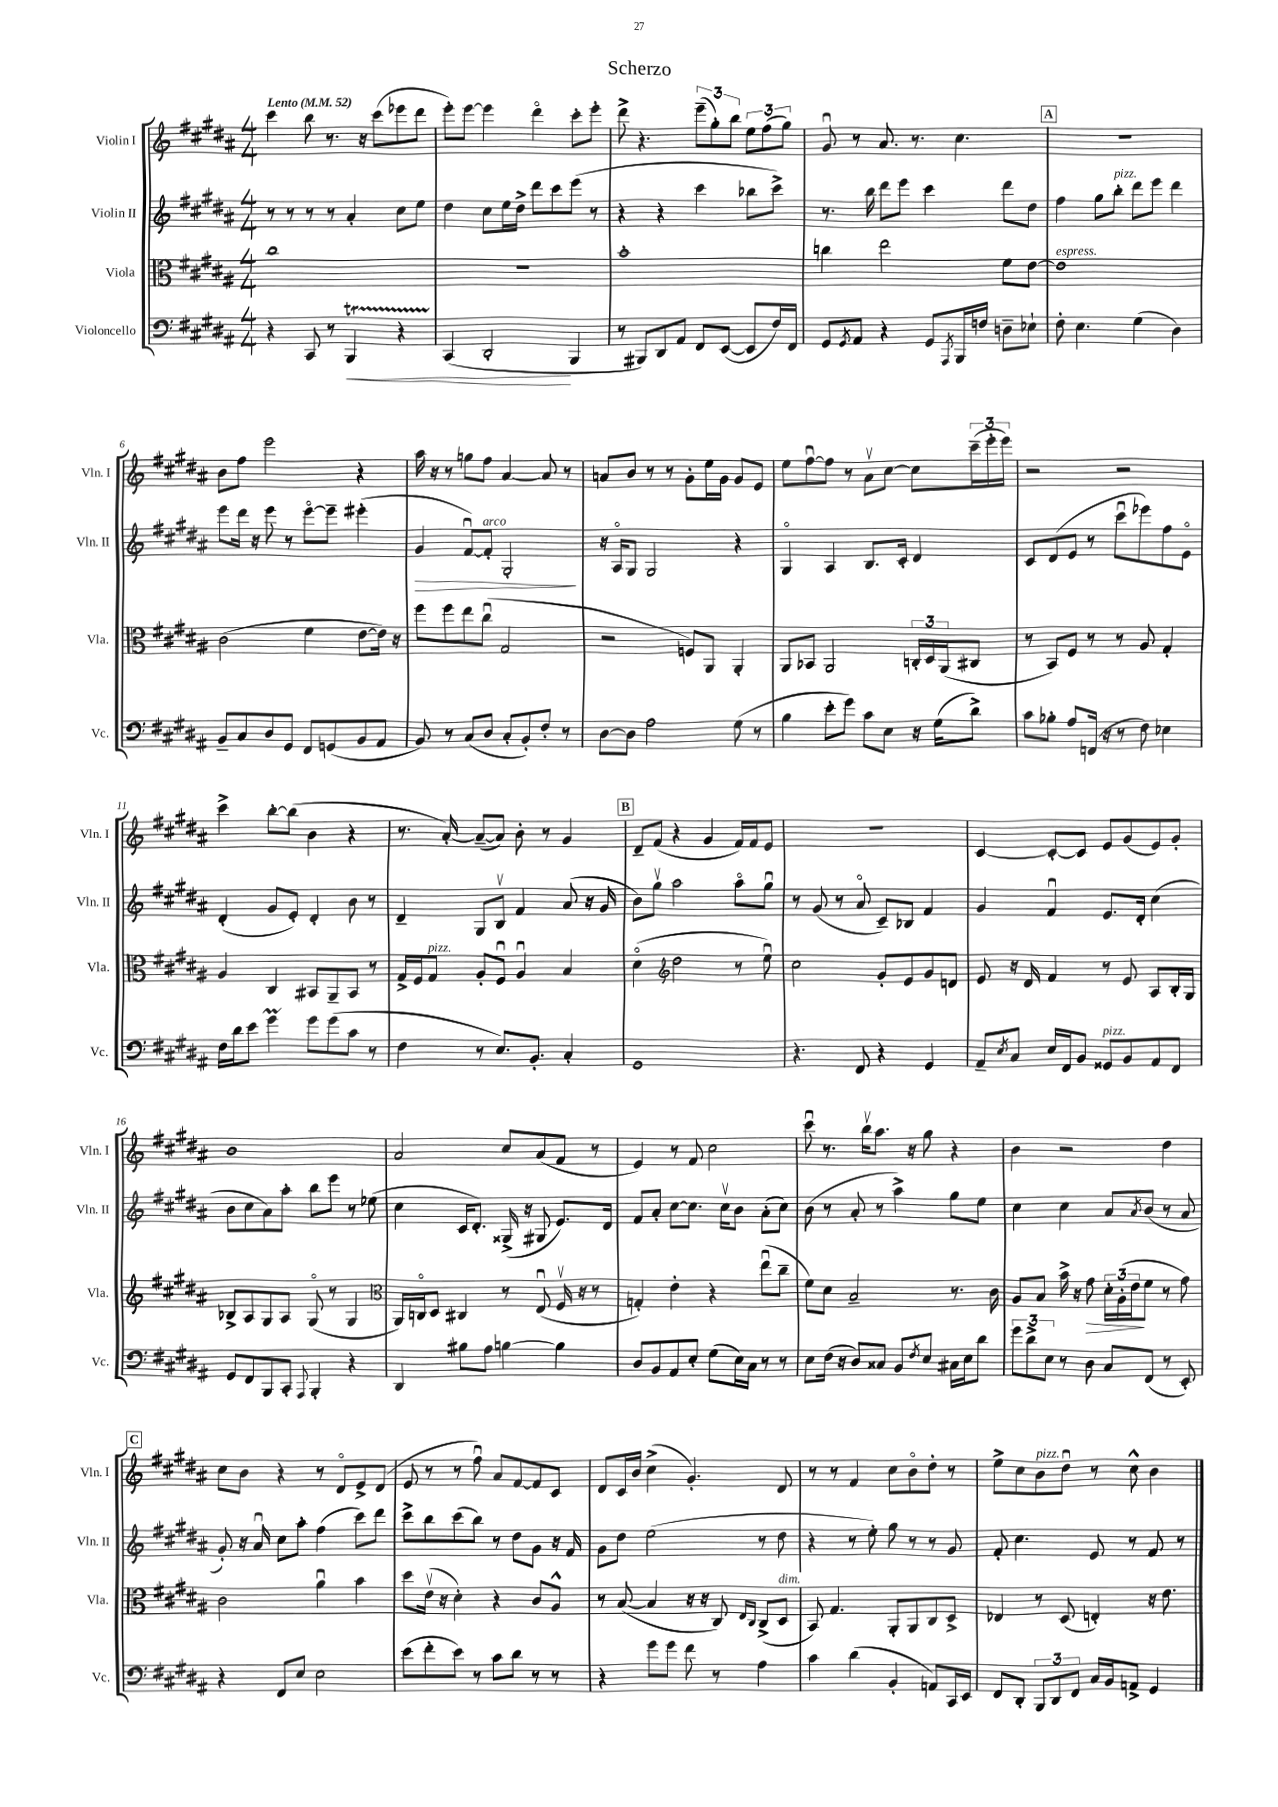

**kern	**kern	**kern	**kern
*staff4	*staff3	*staff2	*staff1
*clefF4	*clefC3	*clefG2	*clefG2
*k[f#c#g#d#a#]	*k[f#c#g#d#a#]	*k[f#c#g#d#a#]	*k[f#c#g#d#a#]
*M4/4	*M4/4	*M4/4	*M4/4
*MM52	*MM52	*MM52	*MM52
4r	1cc#	8r	4ccc#
.	.	8r	.
8CC#	.	8r	8bb
8r	.	8r	8.r
4BBB	.	4a#'	.
.	.	.	16r
.	.	.	(8ccc#
4r	.	8cc#	8eee-
.	.	8ee	8ddd#
=	=	=	=
(4CC#	1r	4dd#	8eee')
.	.	.	[8eee
2DD#'	.	8cc#	4eee]
.	.	16ee	.
.	.	16dd#^	.
.	.	8ddd#	4ddd#o
.	.	8ccc#	.
4BBB	.	(8eee	8ccc#'
.	.	8r	8eee'
=	=	=	=
8r	1b'	4r	8ddd#^
8BBB#)	.	.	4.r
8DD#	.	4r	.
8AA#	.	.	.
8FF#	.	4ccc#	(12eee~
.	.	.	12gg#')
([8EE	.	.	.
.	.	.	12bb
8EE]	.	8bb-	12ee
.	.	.	(12ff#
16F#)	.	8ccc#^)	.
.	.	.	12gg#)
16FF#	.	.	.
=	=	=	=
8GG#	4cc	8.r	8g#u
8qGG#	.	.	.
8AA#	.	.	8r
.	.	16bb	.
4r	2ee	8ddd#	8.a#
.	.	8eee	.
.	.	.	8.r
8GG#	.	4ccc#	.
8qAAA#	.	.	.
16BBB	.	.	4.cc#
16F	.	.	.
8D~	8f#	8ddd#	.
8E-`	[8e	8dd#	.
=	=	=	=
8F#'	1e]	4ff#	1r
4.E	.	.	.
.	.	8gg#	.
.	.	8bb'	.
(4G#	.	8ddd#	.
.	.	8eee	.
4D#)	.	4ddd#	.
=	=	=	=
8BB~	(2c#	8eee	8b
8C#	.	16ddd#	8ff#
.	.	16r	.
8D#	.	8eee	2eee
8GG#	.	8r	.
8FF#	4f#	[8eeeo	.
(8GG	.	8eee~]	.
8BB	[8e	(4eee#'	4r
8AA#	16e])	.	.
.	16r	.	.
=	=	=	=
8BB)	8ff#	4g#	16aa#
.	.	.	16r
8r	8ff#	.	8r
(8C#	8ee	[8f#u)	8gg
8D#	(8cc#u	8f#']	8ff#
8C#'	2G#	2G#'	[4a#
8BB')	.	.	.
8F#'	.	.	8a#]
8r	.	.	8r
=	=	=	=
[8D#	2r	16r	8a
.	.	16A#o	.
8D#]	.	8G#	8b
2A#	.	2G#	8r
.	.	.	8r
.	8F)	.	8g#'
.	8AA#	.	16ee
.	.	.	16g#
(8G#	4AA#'	4r	8g#
8r	.	.	8e
=	=	=	=
4B	8AA#	4G#o	8ee
.	8BB-	.	[8ff#u
8e'	2AA#	4A#	8ff#]
8g#)	.	.	8r
8c#	.	8.B	8a#v
8E	.	.	[8cc#
.	.	16c#'	.
16r	24C'	4d#	8cc#]
.	24D#	.	.
(16G#	.	.	.
.	(24AA#	.	.
8d#^)	8C#	.	(24ccc#~
.	.	.	24eee'
.	.	.	24eee)
=	=	=	=
8c#	8r	8c#	2r
8B-'	8BB)	(8d#	.
8A#	8F#	8e	.
(16FF	8r	8r	.
16r	.	.	.
8r	8r	8ccc#u	2r
8F#)	8A#	8eee-)	.
4E-	4G#'	8ff#	.
.	.	8eo	.
=	=	=	=
16F#	4A#	(4d#'	4ccc#^
16d#	.	.	.
8e	.	.	.
4g#	4C#	8g#	[8bb'
.	.	8e')	(8bb]
8g#	8BB#	4d#'	4b
(8g#	8AA#~	.	.
8c#	8BB#	8b	4r
8r	8r	8r	.
=	=	=	=
4F#	16G#^	4d#~	8.r
.	16F#	.	.
.	8G#	.	.
.	.	.	[16a#')
8r	8A#'	8G#	(8a#~_
8.E)	8F#u	8Bv	8a#])
.	4A#u	4f#	8b'
8.BB'	.	.	.
.	.	.	8r
4C#'	4B	(8a#	4g#
.	.	16r	.
.	.	16g#	.
=	=	=	=
1GG#	(4d#o	8b)	8d#~
.	.	8gg#v	(8f#
*	*clefG2	*	*
.	2dd#	2aa#	4r
.	.	.	4g#
.	8r	8aa#o	16f#)
.	.	.	16f#
.	8eeu)	8gg#u	8e
=	=	=	=
4.r	2cc#	8r	1r
.	.	(8g#	.
.	.	8r	.
8FF#	.	8a#o	.
4r	8g#'	8c#~)	.
.	8e	8B-	.
4GG#	8g#	4f#	.
.	8d	.	.
=	=	=	=
8AA#~	8e	4g#	[4c#
8qE	.	.	.
8C#	16r	.	.
.	16d#	.	.
16E	4f#	4f#u	8c#'_
16FF#	.	.	.
8BB	.	.	8c#]
8GG##	8r	8.e	8e
8BB	8e	.	(8g#
.	.	16d#'	.
8AA#	8A#	(4cc#	8e)
8FF#	16B'	.	8g#'
.	16G#	.	.
=	=	=	=
8GG#	8B-^	8b	1b
8FF#	8A#	8cc#	.
8BBB	8G#	8a#)	.
8CC#'	8A#	8aa#'	.
8qqAAA#	.	.	.
4BBB'	(8G#o	8bb	.
.	8r	8eee	.
4r	4G#	8r	.
.	.	(8ee-	.
=	=	=	=
*	*clefC3	*	*
4DD#	16AA#)	4cc#	2a#
.	16Co	.	.
.	8D#	.	.
8B#	4C#	16c#	.
.	.	8.d#')	.
8A#	.	.	.
[4B	8r	(16G##^	8cc#
.	.	16r	.
.	(8Eu	8G#	(8a#
4B]	16F#v	8.e)	8f#
.	16r	.	.
.	8r	.	8r
.	.	16d#	.
=	=	=	=
8D#	4G')	8f#	4e)
8BB	.	8a#'	.
8AA#	4e'	[8cc#	8r
8E'	.	8.cc#]	8f#
(8G#	4r	.	2cc#
.	.	16cc#v	.
16E)	.	8b	.
16C#	.	.	.
8r	(8eeu	(8a#'	.
8r	8cc#~	8cc#)	.
=	=	=	=
8E	8f#)	(8b	8ccc#u
(16F#	8d#	8r	8.r
16r	.	.	.
8D#)	2B~	8a#'	.
.	.	.	16bbv
8C##	.	8r	8.aa#
8BB	.	4aa#^)	.
.	.	.	16r
8qF#	.	.	.
8E	.	.	8gg#
16C#	8.r	8gg#	4r
16E	.	.	.
8d#	.	8ee	.
.	16c#	.	.
=	=	=	=
12g#	8A#	4cc#	4b
12d#^	.	.	.
.	8B	.	.
12E	.	.	.
8r	16b^	4cc#	2r
.	16r	.	.
8D#	8g#	.	.
8C#	24d#'	8a#	.
.	(24A#'	.	.
.	24e	.	.
.	.	8qa#	.
(8FF#	8f#	(8b	.
8r	8r	8r	4dd#
8EE')	8g#)	8a#	.
=	=	=	=
4r	2c#	8g#')	8cc#
.	.	16r	8b
.	.	16a#u	.
8FF#	.	8cc#	4r
8E	.	8aa#'	.
2E	4a#u	(4ff#	8r
.	.	.	8d#o
.	4b	8ccc#)	8e^
.	.	8ddd#	(8d#
=	=	=	=
(8e	8dd#	8ccc#^	8e
8f#'	(16ev	8bb	8r
.	16r	.	.
8e)	4d#')	(8ccc#	8r
8r	.	8bb)	8ff#u)
8c#	4r	8r	8a#
8d#	.	8dd#	[8f#
8r	8c#	8g#	8f#]
8r	8A#^^	16r	8c#
.	.	16f#	.
=	=	=	=
4r	8r	8g#	8d#
.	([8B	8dd#	16c#
.	.	.	16b
8g#	4B]	(2ee	(4cc#^
8g#	.	.	.
8f#	16r	.	4.g#')
.	16r	.	.
8r	8C#)	.	.
.	16qqE	.	.
.	16qqC#	.	.
4A#	(8C#^	8r	.
.	8D#	8dd#	8d#
=	=	=	=
4c#	8BB)	4r	8r
.	4.G#	.	8r
(4d#	.	8r	4f#
.	.	8ee')	.
4BB'	8AA#'	8gg#	8cc#
.	8AA#	8r	8bo
8AA)	8C#	8r	8dd#'
16CC#	8D#^	8g#	8r
16EE	.	.	.
=	=	=	=
8FF#	4E-	8f#'	8ee^
8DD#'	.	4.cc#	8cc#
12BBB	8r	.	8b
12DD#	.	.	.
.	(8D#	.	8dd#u
12FF#	.	.	.
16C#	4E')	8e	8r
16BB	.	.	.
8AA^	.	8r	8cc#^^
4GG#	16r	8f#	4b
.	8.e	.	.
.	.	8r	.
==	==	==	==
*-	*-	*-	*-
